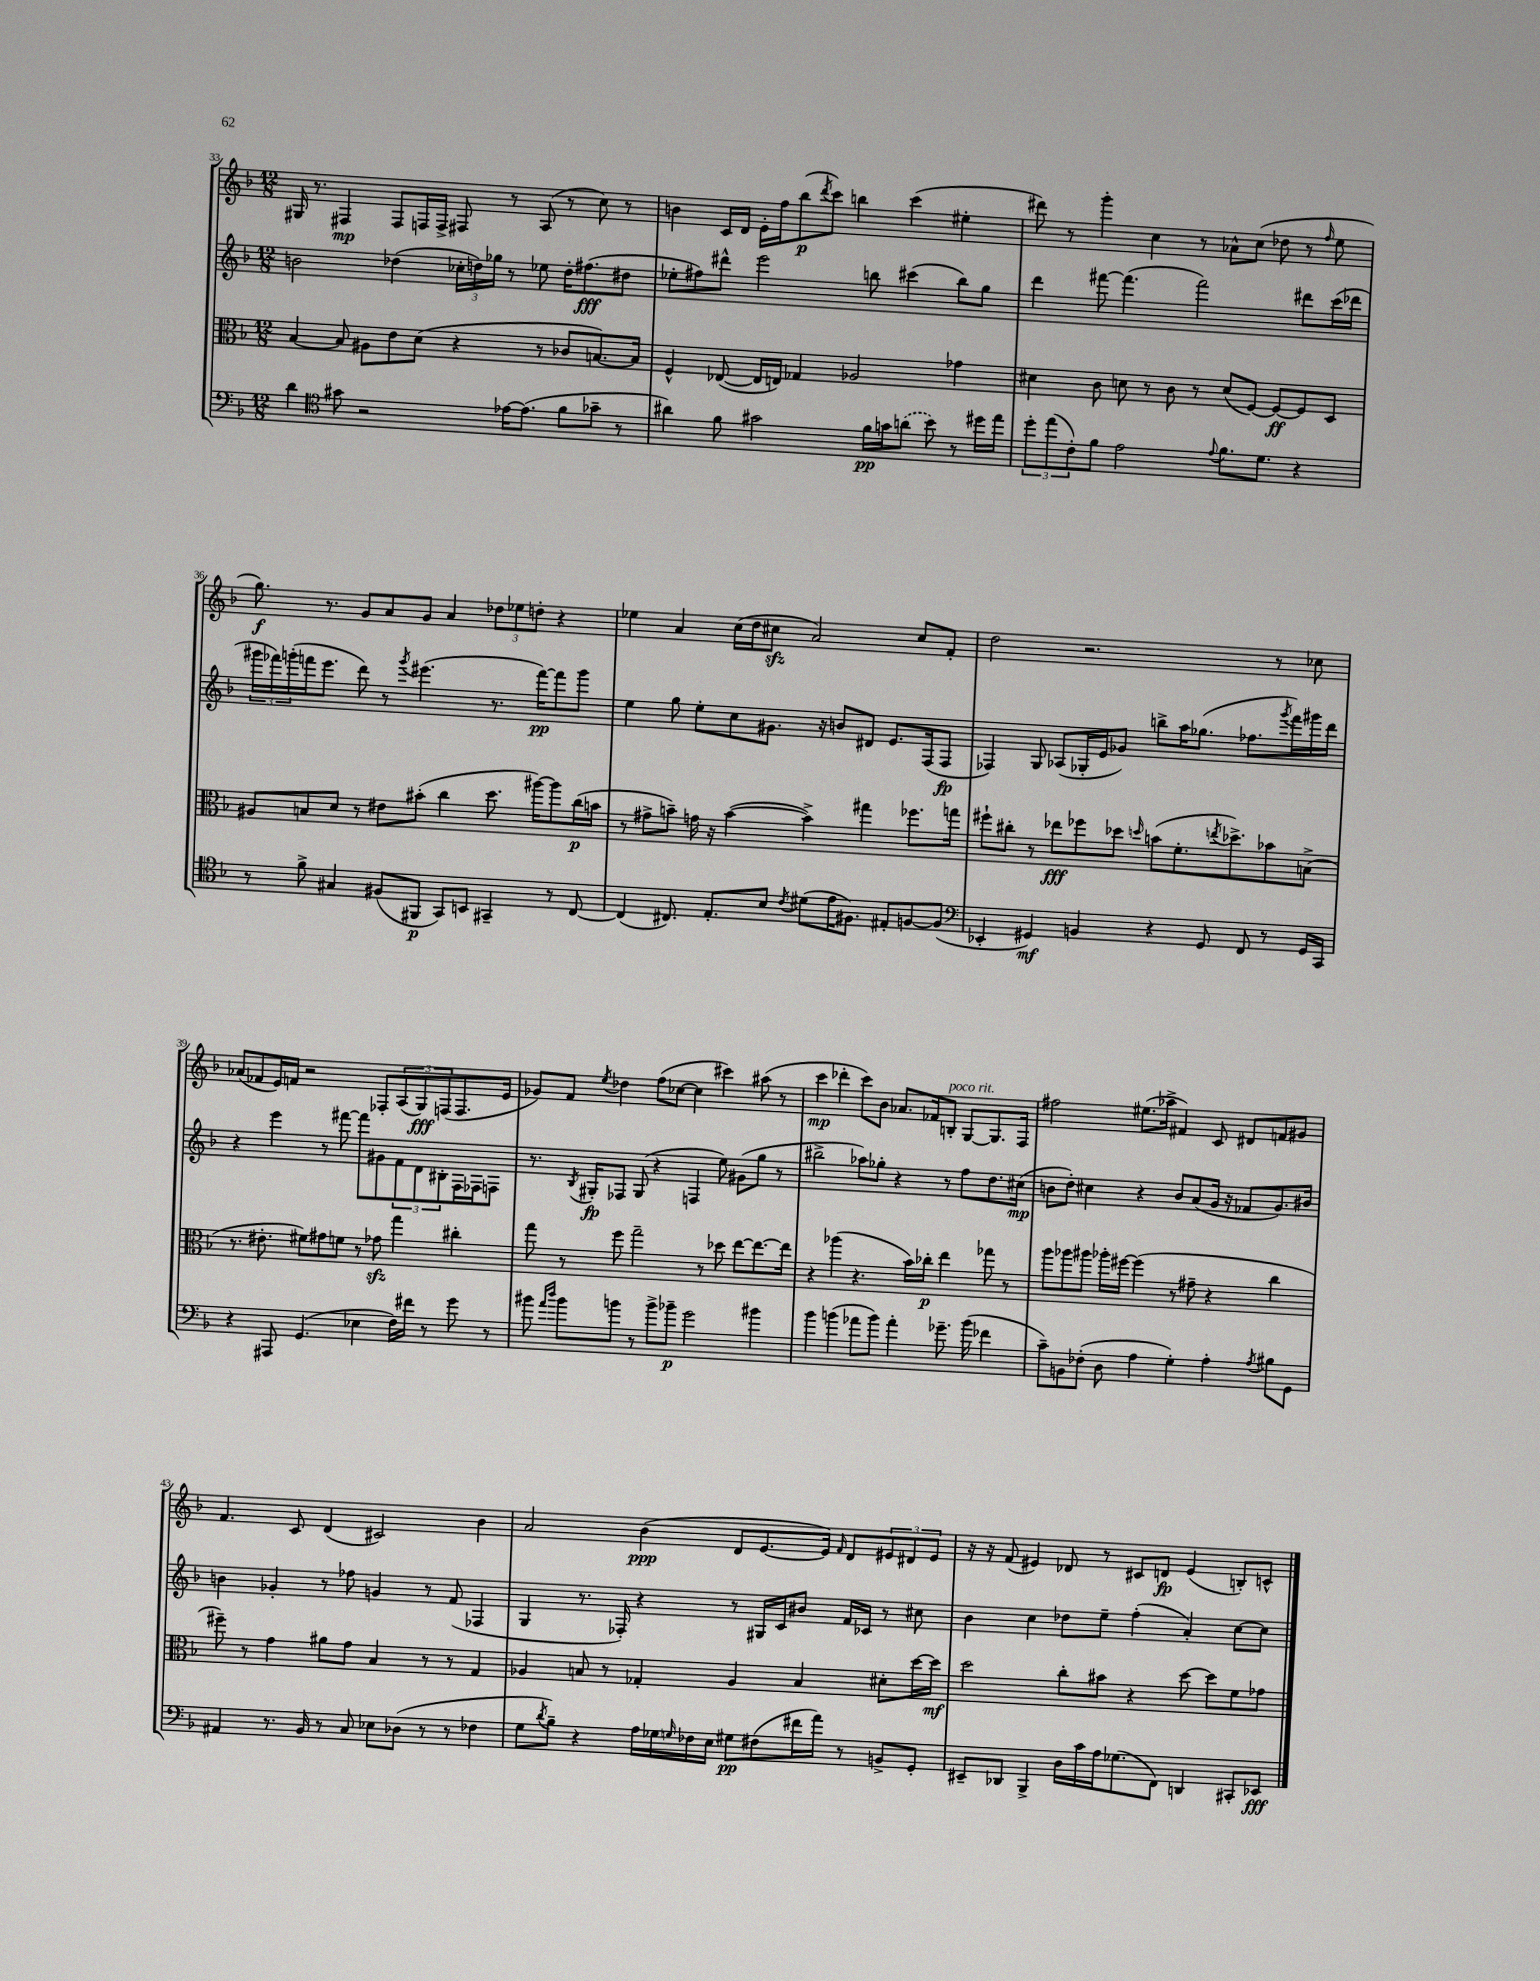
<<
\new StaffGroup <<
\new Staff = "s0" {
    \clef treble \key f \major \numericTimeSignature \time 12/8
    gis16 r8. fis4\mp fis8 f16 f16-> fis8 r8 a8( r8 c''8) r8 |
    b'4 c'16 d'16 e'16-. f''16 bes''8\p( \acciaccatura { d'''8 } c'''8) b''4 c'''4( eis''4-. |
    dis'''8) r8 g'''4-. c''4 r8 aes'8-^ c''8( des''8 r8 \grace { f''16 } e''8 |
    g''8.\f) r8. g'8 a'8 g'8 a'4 \tuplet 3/2 { des''8 ees''8 d''8-. } r4 |
    ees''4 a'4 c''16( d''16 cis''8\sfz a'2) cis''8 f'8-. |
    d''2 r2. r8 ces''8 |
    aes'8( fes'8 e'16) f'16 r2 fes8-. \tuplet 3/2 { a8( g8\fff) f8( } f8. e'16 |
    ges'8) f'8 \acciaccatura { e''8 } des''4 f''8( ces''8~ ces''4 cis'''4) ais''8( r8 |
    c'''4\mp des'''4-. c'''8) bes'8 aes'8. fes'16 b8-.^\markup { \italic "poco rit." } g8~ g8. f16 |
    fis''2 eis''8.( aes''16-> fis'4) c'8 dis'8 f'8 gis'8 |
    f'4. c'8 d'4( cis'2) bes'4 |
    a'2 bes'4\ppp( d'8 e'8.~ e'16) \grace { f'16 } d'8 \tuplet 3/2 { eis'8 dis'8 eis'8 } |
    r16 r16 f'8( eis'4) des'8 r8 cis'8 d'8\fp eis'4( b8-.) c'8-^ \bar "|." |
}
\new Staff = "s1" {
    \clef treble \key f \major \numericTimeSignature \time 12/8
    b'2 des''4( \tuplet 3/2 { ces''16-. d''16) ges''16 } r8 ees''8 d''16-. fis''8.\fff( dis''8 |
    ees''8-. fis''8) dis'''8-^ e'''2 b''8 cis'''4( b''8) g''8 |
    d'''4 fis'''8~ fis'''4.( fis'''2) dis'''8 c'''16( des'''16 |
    \tuplet 3/2 { gis'''16 fes'''16) g'''16-.( } f'''16 e'''8. d'''8) r8 \acciaccatura { g'''8 } eis'''4.( r8. f'''16~\pp) f'''8 g'''8 |
    e''4 g''8 e''8-. c''8 gis'8. r16 b'8 dis'8 e'8. f16( f8\fp |
    fes4) g8 aes8( ges16-. e'16 ges'8) b''8-> a''16 ges''8.( fes''8. \acciaccatura { g'''8 } f'''16) gis'''16 d'''16 |
    r4 e'''4 r8 fis'''8~ fis'''8 gis'8 \tuplet 3/2 { f'8 d'8 bis8-. } f16 fes16 f8 |
    r8. \acciaccatura { bes8 } gis16-.\fp fes8 gis8( r4 f4 e''8) gis'8( g''8 r8 |
    bis''2-> aes''8) ges''8-. r4 r8 f''8 d''8. cis''16\mp( |
    b'8 d''8-.) cis''4 r4 b'8 a'8( g'16 r16 fes'8 g'8.) bis'16 |
    b'4 ges'4-. r8 fes''8 g'4 r8 f'8( fes4 |
    g4 r8. fes16-.) r4 r8 gis16 c'16 bis'8 f'16 ces'16 r8 cis''8 |
    bes'4 c''4 des''8 e''8-- f''4-.( a'4-.) c''8~ c''8 \bar "|." |
}
\new Staff = "s2" {
    \clef alto \key f \major \numericTimeSignature \time 12/8
    bes4~ bes8 ais8 e'8 d'8( r4 r8 ces'8 b8.~) b16 |
    f4-^ ees8~( ees16 e16) ges4 aes2 ges'4 |
    dis'4 c'8 d'8 r8 c'8 r8 d'8( f8~) f8~\ff f8 d8 |
    ais8 b8 d'8 r8 eis'8 bis'8-.( c''4 d''8. ais''16~) ais''8 c''16\p( b'16 |
    r8 gis'8-> b'8--) g'16 r16 b'4~( b'4->) gis''4 fes''8. g''16 |
    fis''8-! cis''8-. r8 ees''8\fff fes''8 des''8 \grace { d''16 } b'8( f'8.-. \acciaccatura { e''8 } des''8.->) bes'8 b8->( |
    r8. eis'8.-. fis'8) gis'8 f'8 r8 ges'8\sfz g''4 cis''4-. |
    g''8 r8 f''8 g''2-- r8 des''8 e''8~ e''8.~ e''16 |
    r4 aes''4( r4. bes'16) ces''16-.\p e''4 ges''8 r8 |
    a''8 aes''8 ais''8 aes''16-. fis''16~ fis''4( r8 gis'8-- r4 c''4 |
    fis''8--) r8 g'4 ais'8 g'8 bes4 r8 r8 g4 |
    aes4 b8 r8 ges4-. aes4 b4 dis'8-. d''16~ d''16\mf |
    d''2 c''8-. bis'8 r4 d''8~ d''8 f'8 ges'8 \bar "|." |
}
\new Staff = "s3" {
    \clef bass \key f \major \numericTimeSignature \time 12/8
    d'4 \clef tenor gis'8 r2 ees'16~ ees'8.( f'8 ges'8-- r8 |
    ais'4) f'8 gis'2 f'16\pp g'16 \once \slurDashed a'8( bes'8) r8 dis''16 e''16 |
    \tuplet 3/2 { d''8-. e''8( c'8-.) } f'8 e'2 \appoggiatura { e'8 } f'8. d'8. r4 |
    r8 f'8-> gis4 fis8( fis,8\p g,8) b,8 gis,4-- r8 c8~ |
    c4( cis8.) e8.-. bes8 \acciaccatura { c'8 } dis'8( e'16 fis8.) eis8-. f8~ f8( |
    \clef bass ees,4-. gis,4\mf) b,4 r4 gis,8 f,8 r8 gis,16 c,16 |
    r4 ais,,8 g,4.( ees4 f16) fis'16 r8 g'8 r8 |
    bis'8 \grace { a'16 d''16 } bis'8 b'8 r8 b'8-> bes'8--\p g'2 bis'4 |
    bes'4 b'4( aes'8 b'8) aes'4-. ges'8.-- b'16( fes'4 |
    c'8--) b,8 fes8-.( d8 a4 g4-.) a4-. \acciaccatura { a8 } bis8 g,8 |
    ais,4 r8. bes,16 r8 c8 ees8 des8( r8 r8 fes4 |
    g8 \acciaccatura { d'8 } bes8--) r4 a16 ges16 \grace { g16 } fes16 e16 gis8\pp fis8( fis'16 a'16) r8 b,8-> g,8-. |
    eis,8-- des,8 bes,,4-> d16 c'16 a16 ges8.( f,8) d,4 cis,8-. ees,8\fff \bar "|." |
}
>>
>>
\layout { \context { \Score currentBarNumber = #33 } }
